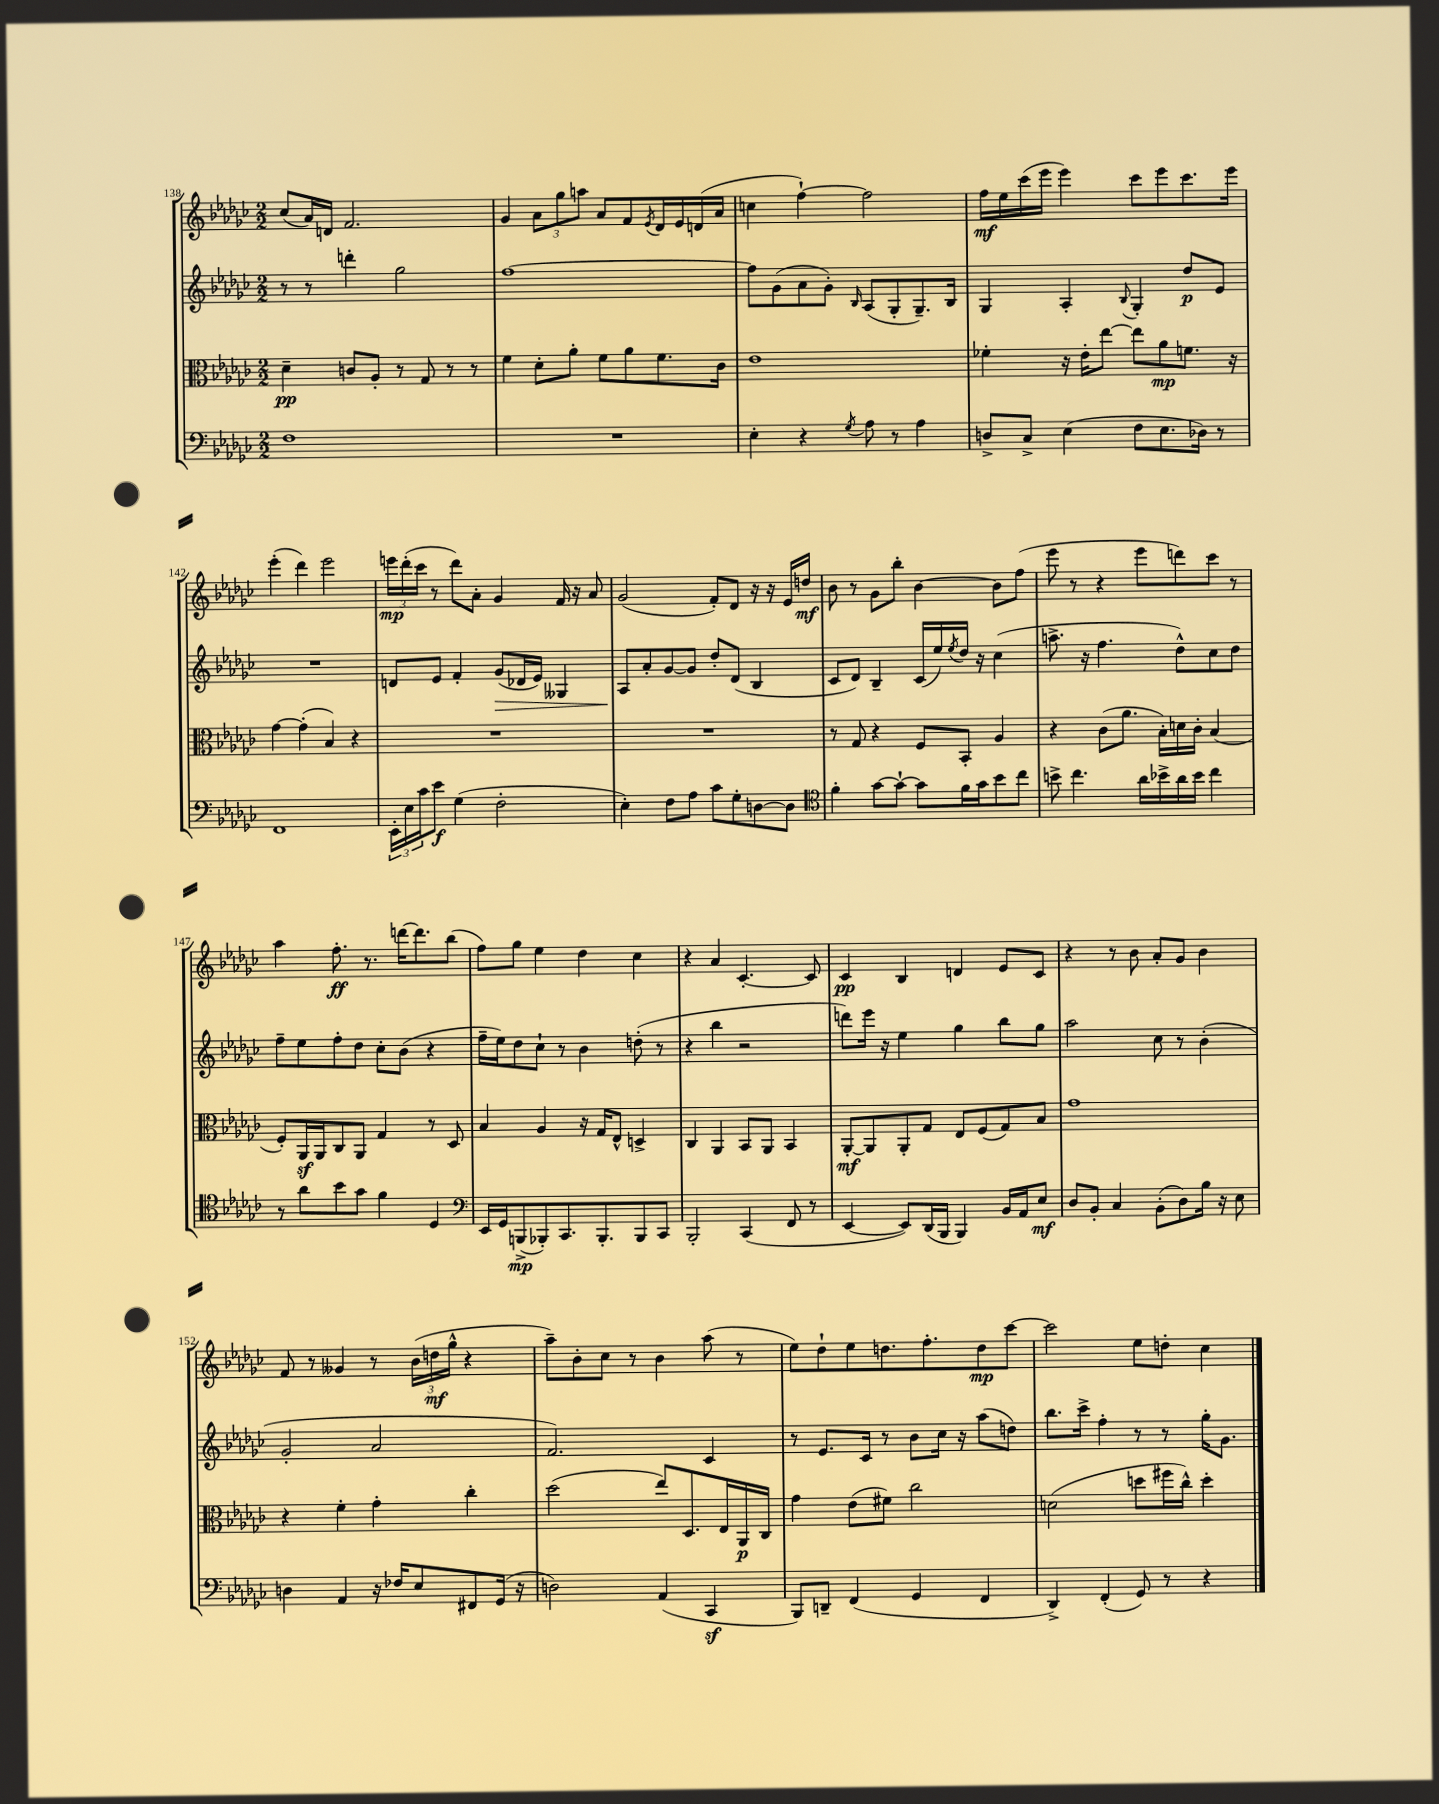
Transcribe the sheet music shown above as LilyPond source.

<<
\new StaffGroup <<
\new Staff = "s0" {
    \clef treble \key ges \major \numericTimeSignature \time 2/2
    ces''8( aes'16) d'16 f'2. |
    ges'4 \tuplet 3/2 { aes'8 ges''8 a''8 } aes'8 f'8 \acciaccatura { ees'8 } des'16 ees'16 d'16( aes'16 |
    c''4 f''4~-!) f''2 |
    f''16\mf ees''16 ces'''16( ees'''16 ees'''4) ces'''8 ees'''8 ces'''8. ees'''16 |
    ees'''4-.( des'''4) ees'''2 |
    \tuplet 3/2 { e'''16\mp des'''16-.( ces'''16 } r8 des'''8) aes'8-. ges'4 f'16 r16 aes'8 |
    ges'2( f'8-.) des'8 r16 r16 ees'16 d''16\mf |
    bes'8 r8 ges'8 bes''8-. bes'4~ bes'8 f''8( |
    ees'''8 r8 r4 ees'''8 d'''8) ces'''8 r8 |
    aes''4 f''8.-.\ff r8. d'''16~ d'''8. bes''8( |
    f''8) ges''8 ees''4 des''4 ces''4 |
    r4 aes'4 ces'4.~-. ces'8 |
    ces'4\pp bes4 d'4 ees'8 ces'8 |
    r4 r8 bes'8 aes'8-. ges'8 bes'4 |
    f'8 r8 geses'4 r8 \tuplet 3/2 { bes'16( d''16\mf ges''16-^ } r4 |
    aes''8--) bes'8-. ces''8 r8 bes'4 aes''8( r8 |
    ees''8) des''8-! ees''8 d''8. f''8.-. d''8\mp ces'''8~ |
    ces'''2 ees''8 d''8-. ces''4 \bar "|." |
}
\new Staff = "s1" {
    \clef treble \key ges \major \numericTimeSignature \time 2/2
    r8 r8 d'''4-. ges''2 |
    f''1~ |
    f''8 ges'8( aes'8 ges'8-.) \grace { bes16 } aes8( ges8-. ges8.--) bes16 |
    ges4 aes4-. \appoggiatura { bes8 } ges4-. des''8\p ees'8 |
    R1 |
    d'8 ees'8 f'4-. ges'8\>( des'16 ees'16) geses4 |
    aes8\! aes'8-. ges'8~ ges'8 des''8-. des'8( bes4 |
    ces'8 des'8) bes4-- ces'16( ees''16) \acciaccatura { ees''8 } des''16 r16 ces''4( |
    a''8.-> r16 f''4. des''8-^) ces''8 des''8 |
    f''8-- ees''8 f''8-. des''8 ces''8-. bes'8( r4 |
    f''16-- ees''16) des''8 ces''8-! r8 bes'4 d''8-.( r8 |
    r4 bes''4 r2 |
    d'''8) ees'''16 r16 ees''4 ges''4 bes''8 ges''8 |
    aes''2 ces''8 r8 bes'4-.( |
    ges'2-. aes'2 |
    f'2.) ces'4 |
    r8 ees'8. ces'16 r8 bes'8 ces''16 r16 aes''8( d''8) |
    bes''8. ces'''16-> f''4-. r8 r8 ges''16-. ges'8. \bar "|." |
}
\new Staff = "s2" {
    \clef alto \key ges \major \numericTimeSignature \time 2/2
    des'4--\pp c'8 aes8-. r8 ges8 r8 r8 |
    f'4 des'8-. aes'8-. f'8 aes'8 f'8. ces'16 |
    ees'1 |
    fes'4-. r16 ees'16-. ees''8~ ees''8 aes'8\mp f'8. r16 |
    ges'4~ ges'4-.( bes4) r4 |
    R1 |
    R1 |
    r8 ges8 r4 f8 bes,8-. aes4 |
    r4 ces'8( aes'8. bes16-.) d'16 ces'16-. bes4( |
    f8-.) aes,16\sf aes,16 ces8 aes,8 ges4 r8 des8 |
    bes4 aes4 r16 ges16 ees8-^ d4-> |
    ces4 aes,4 bes,8 aes,8 bes,4 |
    aes,8~-.\mf aes,8 aes,8-. ges8 ees8 f8( ges8) bes8 |
    ges'1 |
    r4 f'4-. ges'4-. ces''4-. |
    des''2( ees''8) des8. ees16 aes,16\p ces16 |
    ges'4 ees'8( fis'8) ces''2 |
    d'2( d''8 fis''16 ces''16-^) d''4-. \bar "|." |
}
\new Staff = "s3" {
    \clef bass \key ges \major \numericTimeSignature \time 2/2
    f1 |
    R1 |
    ees4-. r4 \acciaccatura { ges8 } aes8 r8 aes4 |
    d8-> ces8-> ees4( f8 ees8. des16) r8 |
    f,1 |
    \tuplet 3/2 { ees,16-. ees16 ces'16 } ees'8\f ges4( f2-. |
    ees4-.) f8 aes8 ces'8 ges8-. d8~ d8 |
    \clef tenor f'4-. ges'8~ ges'8~-! ges'8 f'16 ges'16 bes'8 ces''8 |
    b'8-> ces''4. aes'16 bes'16-> aes'16 bes'16 ces''4 |
    r8 aes'8 bes'8 ges'8 f'4 des4 |
    \clef bass ees,16 ges,16 b,,8->\mp( bes,,8-.) ces,8. bes,,8.-. bes,,8 ces,8 |
    bes,,2-. ces,4( f,8 r8 |
    ees,4~ ees,8) des,16( bes,,16 bes,,4) bes,16 aes,16 ees8\mf |
    des8 bes,8-. ces4 bes,8-.( des8) bes16 r16 ees8 |
    d4 aes,4 r16 fes16 ees8 fis,8 ges,16( r16 |
    d2) aes,4( ces,4\sf |
    bes,,8) d,8-- f,4( ges,4 f,4 |
    des,4->) f,4-.( ges,8) r8 r4 \bar "|." |
}
>>
>>
\layout { \context { \Score currentBarNumber = #138 } }
